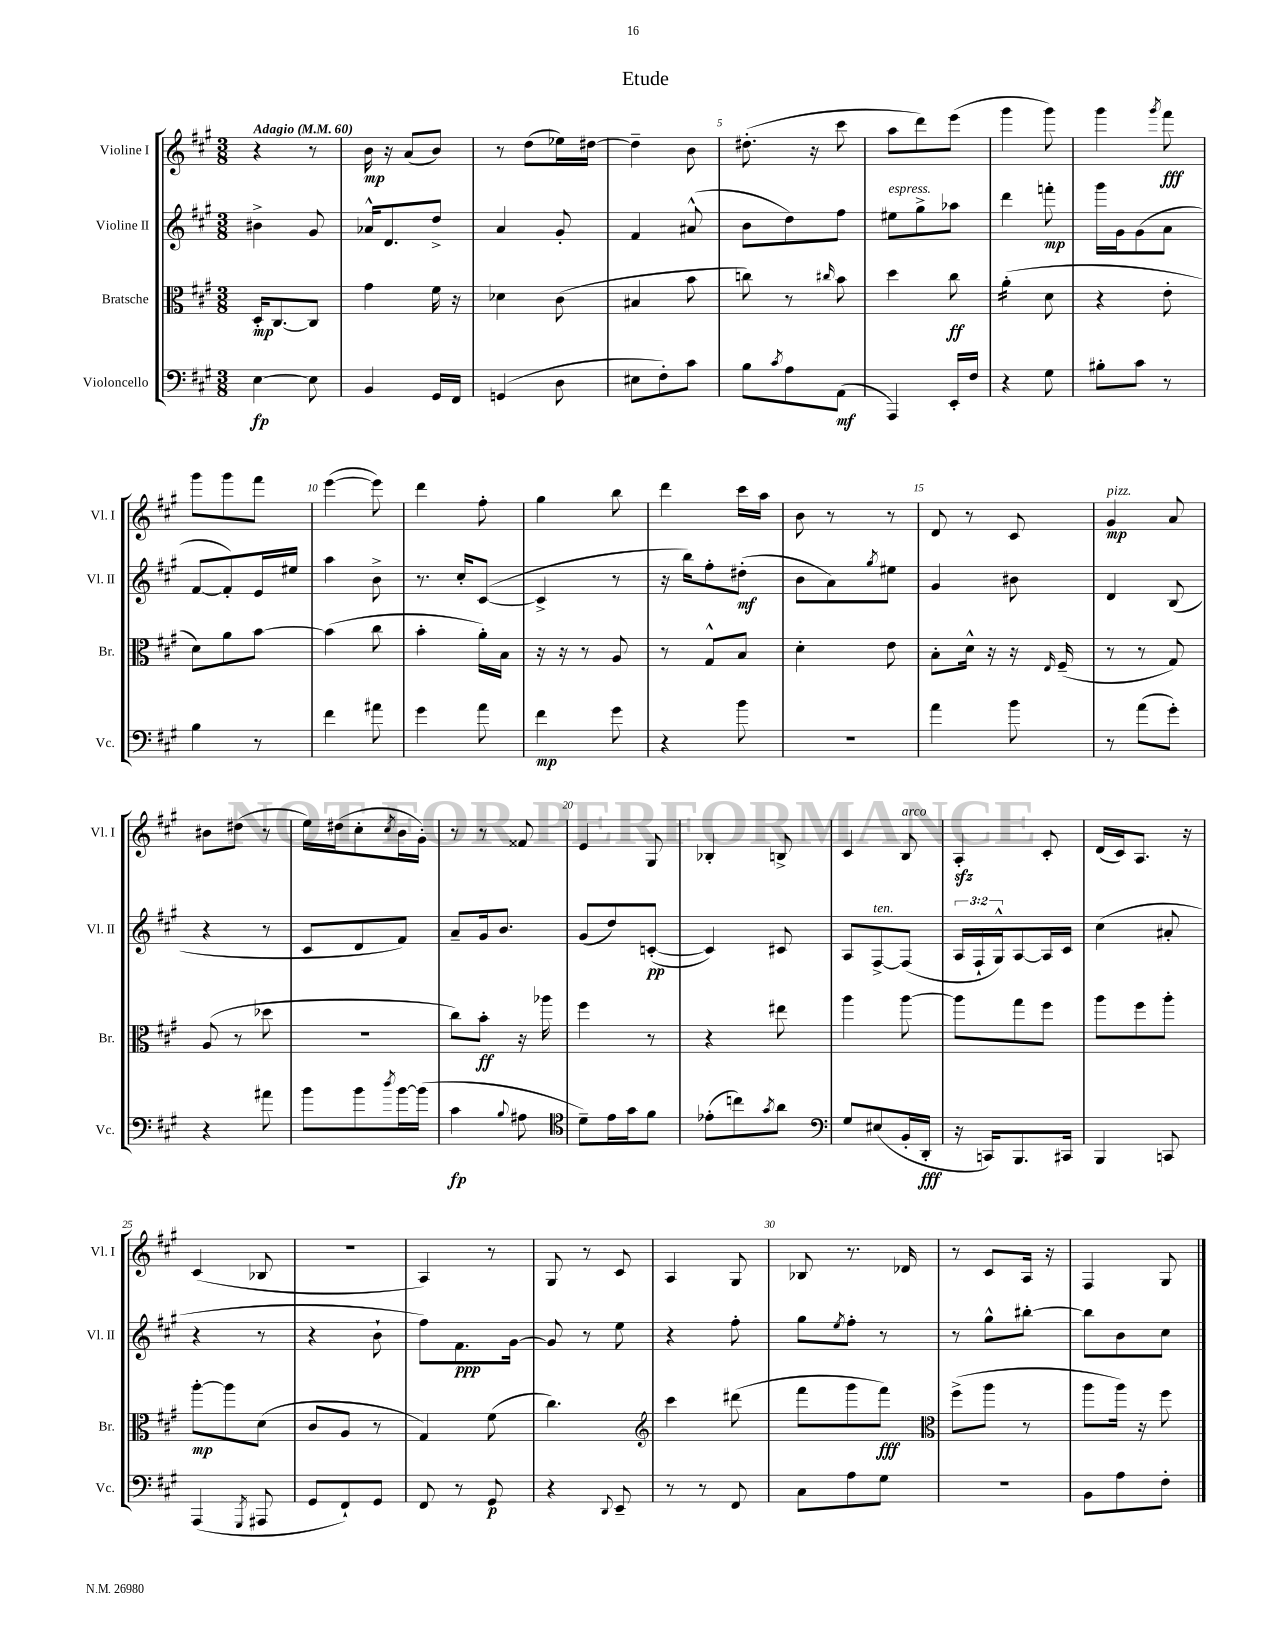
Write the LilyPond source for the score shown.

\header { title = "Etude" }
<<
\new StaffGroup <<
\new Staff = "s0" \with { instrumentName = "Violine I" shortInstrumentName = "Vl. I" } {
    \clef treble \key a \major \numericTimeSignature \time 3/8 \tempo "Adagio" 4 = 60
    r4 r8 |
    b'16\mp r16 a'8( b'8) |
    r8 d''8( ees''16) dis''16~ |
    dis''4-- b'8 |
    dis''8.-.( r16 cis'''8 |
    a''8 d'''8) e'''8( |
    gis'''4 gis'''8) |
    gis'''4 \acciaccatura { gis'''8 } fis'''8\fff |
    gis'''8 gis'''8 fis'''8 |
    e'''4~( e'''8) |
    d'''4 fis''8-. |
    gis''4 b''8 |
    d'''4 cis'''16 a''16 |
    b'8 r8 r8 |
    d'8 r8 cis'8 |
    gis'4\mp^\markup { \italic "pizz." } a'8 |
    bis'8 dis''8( r8 |
    e''16) dis''16( cis''8-. \acciaccatura { cis''8 } b'16 gis'16-.) |
    r8 r8 fisis'8 |
    e'4 gis8 |
    bes4-. b8-> |
    cis'4 b8^\markup { \italic "arco" } |
    a4-.\sfz cis'8-. |
    d'16( cis'16) a8. r16 |
    cis'4( bes8 |
    R4. |
    a4) r8 |
    gis8 r8 cis'8 |
    a4 gis8 |
    bes8 r8. des'16 |
    r8 cis'8 a16 r16 |
    fis4 gis8 \bar "|." |
}
\new Staff = "s1" \with { instrumentName = "Violine II" shortInstrumentName = "Vl. II" } {
    \clef treble \key a \major \numericTimeSignature \time 3/8 \override Staff.TupletNumber.text = #tuplet-number::calc-fraction-text
    bis'4-> gis'8 |
    aes'16-^ d'8. d''8-> |
    a'4 gis'8-. |
    fis'4 ais'8-^( |
    b'8 d''8) fis''8 |
    eis''8^\markup { \italic "espress." } gis''8-> aes''8 |
    d'''4 f'''8-.\mp |
    gis'''16 gis'16 gis'8( a'8 |
    fis'8~ fis'8-.) e'16 eis''16 |
    a''4 b'8-> |
    r8. cis''16-. cis'8~( |
    cis'4-> r8 |
    r16 b''16) fis''8-. dis''8-.\mf( |
    b'8 a'8) \acciaccatura { gis''8 } eis''8 |
    gis'4 bis'8 |
    d'4 b8( |
    r4 r8 |
    cis'8 d'8 fis'8) |
    a'8-- gis'16 b'8. |
    gis'8( d''8) c'8~-.\pp( |
    c'4) cis'8 |
    a8 fis8~->^\markup { \italic "ten." } fis8( |
    \tuplet 3/2 { a16 fis16-! gis16-^) } a8~ a16 cis'16 |
    cis''4( ais'8-. |
    r4 r8 |
    r4 b'8-! |
    fis''8) fis'8.\ppp gis'16~ |
    gis'8 r8 e''8 |
    r4 fis''8-. |
    gis''8 \acciaccatura { e''8 } fis''8-. r8 |
    r8 gis''8-^ bis''8~-. |
    bis''8 b'8 cis''8 \bar "|." |
}
\new Staff = "s2" \with { instrumentName = "Bratsche" shortInstrumentName = "Br." } {
    \clef alto \key a \major \numericTimeSignature \time 3/8
    d16-.\mp cis8.~ cis8 |
    gis'4 fis'16 r16 |
    des'4 cis'8( |
    bis4 b'8 |
    c''8) r8 \grace { cis''16 } b'8 |
    d''4 cis''8\ff |
    a'4:16-.( d'8 |
    r4 e'8-. |
    d'8) a'8 b'8~ |
    b'4( cis''8 |
    b'4-. a'16-.) b16 |
    r16 r16 r8 a8 |
    r8 gis8-^ b8 |
    d'4-. e'8 |
    b8-. d'16-^ r16 r16 \grace { e16 } fis16--( |
    r8 r8 gis8) |
    a8( r8 des''8 |
    R4. |
    cis''8) b'8-.\ff r16 aes''16 |
    fis''4 r8 |
    r4 eis''8 |
    a''4 a''8~ |
    a''8 gis''8 fis''8 |
    a''8 fis''8 a''8-. |
    a''8~-.\mp a''8 d'8( |
    cis'8 a8 r8 |
    gis4) fis'8( |
    cis''4.) |
    \clef treble cis'''4 dis'''8( |
    fis'''8 gis'''8 fis'''8\fff) |
    \clef alto fis''8->( a''8 r8 |
    a''8 a''16) r16 fis''8 \bar "|." |
}
\new Staff = "s3" \with { instrumentName = "Violoncello" shortInstrumentName = "Vc." } {
    \clef bass \key a \major \numericTimeSignature \time 3/8
    e4~\fp e8 |
    b,4 gis,16 fis,16 |
    g,4( d8 |
    eis8 fis8-.) cis'8 |
    b8 \acciaccatura { cis'8 } a8 a,8\mf( |
    a,,4) e,16-. fis16 |
    r4 gis8 |
    bis8-. cis'8 r8 |
    b4 r8 |
    fis'4 ais'8 |
    gis'4 a'8 |
    fis'4\mp gis'8 |
    r4 b'8 |
    R4. |
    a'4 b'8 |
    r8 a'8( gis'8-.) |
    r4 ais'8 |
    b'8 b'8 \acciaccatura { d''8 } b'16~ b'16( |
    cis'4\fp \appoggiatura { b8 } ais8 |
    \clef tenor d'8--) e'16 gis'16 fis'8 |
    ees'8-.( c''8) \acciaccatura { gis'8 } a'8 |
    \clef bass gis8 eis8( b,16-. d,16-.\fff |
    r16 c,16) b,,8. cis,16 |
    b,,4 c,8 |
    a,,4( \acciaccatura { gis,,8 } ais,,8 |
    gis,8 fis,8-!) gis,8 |
    fis,8 r8 gis,8\p |
    r4 \appoggiatura { d,8 } e,8-- |
    r8 r8 fis,8 |
    cis8 a8 gis8 |
    R4. |
    b,8 a8 fis8-. \bar "|." |
}
>>
>>
\layout { \context { \Score \override BarNumber.break-visibility = ##(#f #t #t) barNumberVisibility = #(every-nth-bar-number-visible 5) } }
